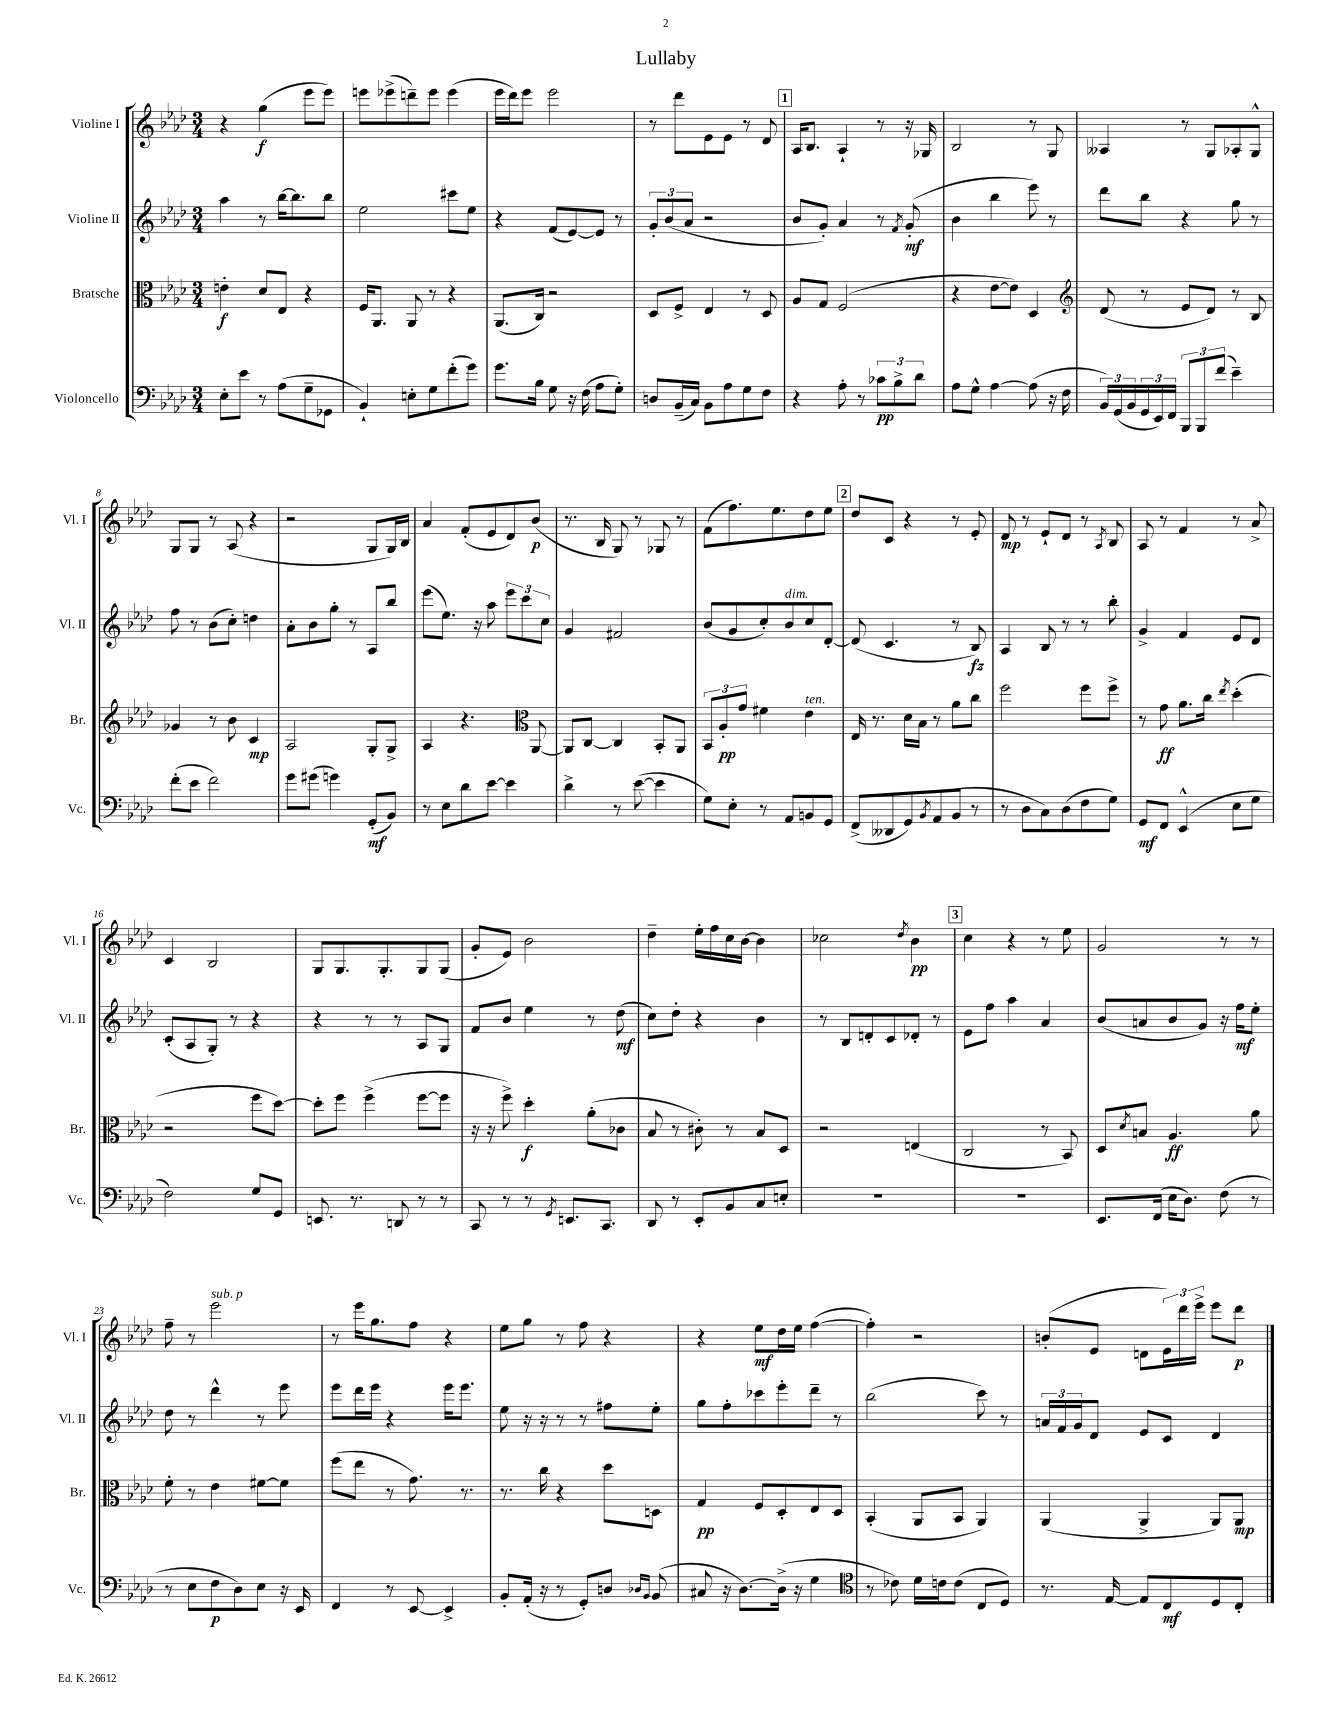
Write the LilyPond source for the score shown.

\header { title = "Lullaby" }
<<
\new StaffGroup <<
\new Staff = "s0" \with { instrumentName = "Violine I" shortInstrumentName = "Vl. I" } {
    \clef treble \key aes \major \numericTimeSignature \time 3/4
    r4 g''4\f( ees'''8 ees'''8) |
    e'''8 ees'''8->( d'''8--) ees'''8 ees'''4( |
    ees'''16 des'''16) ees'''8 ees'''2 |
    r8 des'''8 ees'8 ees'8 r8 des'8 |
    \mark \markup { \box "1" } aes16 bes8. aes4-! r8 r16 ges16 |
    bes2 r8 g8 |
    aeses4 r8 g8 aes8-. g8-^ |
    g8 g8 r8 aes8( r4 |
    r2 g8 g16) bes16 |
    aes'4 f'8-.( ees'8 des'8) bes'8\p( |
    r8. bes16 g8) r8 ges8 r8 |
    f'8( f''8.) ees''8. des''8 ees''8 |
    \mark \markup { \box "2" } des''8 c'8 r4 r8 ees'8-. |
    des'8\mp r8 ees'8-! des'8 r8 \acciaccatura { aes8 } bes8 |
    aes8 r8 f'4 r8 aes'8-> |
    c'4 bes2 |
    g8 g8. g8.-. g8 g8( |
    g'8-. ees'8) bes'2 |
    des''4-- ees''16-. f''16 c''16 bes'16~ bes'4 |
    ces''2 \acciaccatura { des''8 } bes'4\pp |
    \mark \markup { \box "3" } c''4 r4 r8 ees''8 |
    g'2 r8 r8 |
    f''8-- r8 ees'''2^\markup { \italic "sub. p" } |
    r8 ees'''16 g''8. f''8 r4 |
    ees''8 g''8 r8 f''8 r4 |
    r4 ees''8\mf des''16 ees''16 f''4~( |
    f''4-.) r2 |
    b'8-.( ees'8 d'8 \tuplet 3/2 { ees'16) des'''16 ees'''16-> } ees'''8 des'''8\p \bar "|." |
}
\new Staff = "s1" \with { instrumentName = "Violine II" shortInstrumentName = "Vl. II" } {
    \clef treble \key aes \major \numericTimeSignature \time 3/4
    aes''4 r8 bes''16~ bes''8. bes''8 |
    ees''2 cis'''8 ees''8 |
    r4 f'8( ees'8~) ees'8 r8 |
    \tuplet 3/2 { g'8-. bes'8( aes'8 } r2 |
    \mark \markup { \box "1" } bes'8 g'8-.) aes'4 r8 \acciaccatura { f'8 } g'8-.\mf( |
    bes'4 bes''4 ees'''8) r8 |
    des'''8 bes''8 r4 g''8 r8 |
    f''8 r8 bes'8( c''8-.) d''4 |
    aes'8-. bes'8 g''8-. r8 aes8 bes''8 |
    ees'''8( ees''8.) r16 aes''8 \tuplet 3/2 { ees'''8 c'''8 c''8 } |
    g'4 fis'2 |
    bes'8( g'8 c''8-.) bes'8^\markup { \italic "dim." } c''8 des'8~-. |
    \mark \markup { \box "2" } des'8( c'4. r8 bes8\fz) |
    aes4 bes8 r8 r8 bes''8-. |
    g'4-> f'4 ees'8 des'8 |
    c'8-.( aes8 g8-.) r8 r4 |
    r4 r8 r8 aes8 g8 |
    f'8 bes'8 ees''4 r8 des''8\mf( |
    c''8) des''8-. r4 bes'4 |
    r8 bes8 d'8-. c'8 des'8-. r8 |
    \mark \markup { \box "3" } ees'8 f''8 aes''4 aes'4 |
    bes'8( a'8 bes'8 g'8) r16 f''16\mf ees''8-. |
    des''8 r8 des'''4-^ r8 ees'''8 |
    ees'''8 des'''16 ees'''16 r4 ees'''16 ees'''8. |
    ees''8 r16 r16 r8 r8 fis''8 ees''8-. |
    g''8 f''8-. ces'''8 ees'''8-. des'''8-- r8 |
    bes''2( c'''8) r8 |
    \tuplet 3/2 { a'16 f'16 g'16 } des'8 ees'8 c'8 des'4 \bar "|." |
}
\new Staff = "s2" \with { instrumentName = "Bratsche" shortInstrumentName = "Br." } {
    \clef alto \key aes \major \numericTimeSignature \time 3/4
    e'4-.\f des'8 ees8 r4 |
    f16 aes,8. aes,8 r8 r4 |
    aes,8.( c16) r2 |
    des8 f8-> ees4 r8 des8 |
    \mark \markup { \box "1" } aes8 g8 f2( |
    r4 ees'8~ ees'8) des4 |
    \clef treble des'8( r8 ees'8 des'8) r8 bes8 |
    ges'4 r8 bes'8 c'4\mp |
    aes2 g8-. g8-> |
    aes4 r4. \clef alto aes,8~ |
    aes,8 c8~ c4 bes,8-. aes,8 |
    \tuplet 3/2 { bes,8 aes8-.\pp g'8 } fis'4 ees'4^\markup { \italic "ten." } |
    \mark \markup { \box "2" } ees16 r8. des'16 bes16 r8 aes'8 c''8 |
    f''2 f''8 f''8-> |
    r8 g'8\ff aes'8. c''16 \acciaccatura { ees''8 } des''4-.( |
    r2 f''8 des''8~) |
    des''8-. f''8 f''4->( f''8~ f''8 |
    r16 r16 f''8->) des''4-.\f aes'8-.( ces'8 |
    bes8 r8 cis'8-.) r8 bes8 des8 |
    r2 e4( |
    \mark \markup { \box "3" } c2 r8 bes,8) |
    des8 \acciaccatura { des'8 } b8 aes4.\ff aes'8 |
    f'8-. r8 ees'4 fis'8~ fis'8 |
    f''8( ees''8 r8 g'8.) r8. |
    r8. c''16 r4 des''8 d8 |
    g4\pp f8 des8-. ees8 des8 |
    bes,4-.( aes,8 bes,8 aes,4) |
    aes,4( aes,4-> aes,8) aes,8\mp \bar "|." |
}
\new Staff = "s3" \with { instrumentName = "Violoncello" shortInstrumentName = "Vc." } {
    \clef bass \key aes \major \numericTimeSignature \time 3/4
    ees8-. ees'8 r8 aes8( g8-- ges,8 |
    bes,4-!) e8-. g8 f'8-.( g'8) |
    g'8. bes16 g8 r16 f16( aes8 g8-.) |
    d8 bes,16--( c16) bes,8 aes8 g8 f8 |
    \mark \markup { \box "1" } r4 aes8-. r8 \tuplet 3/2 { ces'8\pp bes8-> des'8 } |
    aes8 g8-^ aes4~ aes8( r16 f16 |
    \tuplet 3/2 { bes,16) g,16( bes,16 } \tuplet 3/2 { g,16 ees,16) f,16 } \tuplet 3/2 { bes,,8 bes,,8 f'8( } ees'4--) |
    f'8-.( ees'8 f'2) |
    g'8 gis'8( g'4) g,8-.\mf( bes,8) |
    r8 ees8 des'8 ees'8~ ees'4 |
    des'4-> r8 ees'8~( ees'4 |
    g8) ees8-. r8 aes,8 b,8 g,8 |
    \mark \markup { \box "2" } f,8->( deses,8 g,8) \acciaccatura { bes,8 } aes,8( bes,8 r8 |
    r8 des8 c8) des8( f8 g8) |
    g,8\mf f,8 ees,4-^( ees8 g8 |
    f2) g8 g,8 |
    e,8. r8. d,8 r8 r8 |
    c,8 r8 r8 \acciaccatura { g,8 } e,8. c,8. |
    des,8 r8 ees,8-. bes,8 c8 e8-. |
    R2. |
    \mark \markup { \box "3" } R2. |
    ees,8. f,16( ees16 des8.) f8( r8 |
    r8 ees8 f8\p des8) ees8 r16 ees,16 |
    f,4 r8 ees,8~ ees,4-> |
    bes,8-. aes,16-.( r16 r8 g,8-.) d8 \grace { des16 bes,16 } bes,8( |
    cis8 r16 des8.~) des16->( r16 g4 |
    \clef tenor r8 ces'8) des'16 c'16 c'8( c8 des8) |
    r8. ees16~ ees8 c8\mf des8 c8-. \bar "|." |
}
>>
>>
